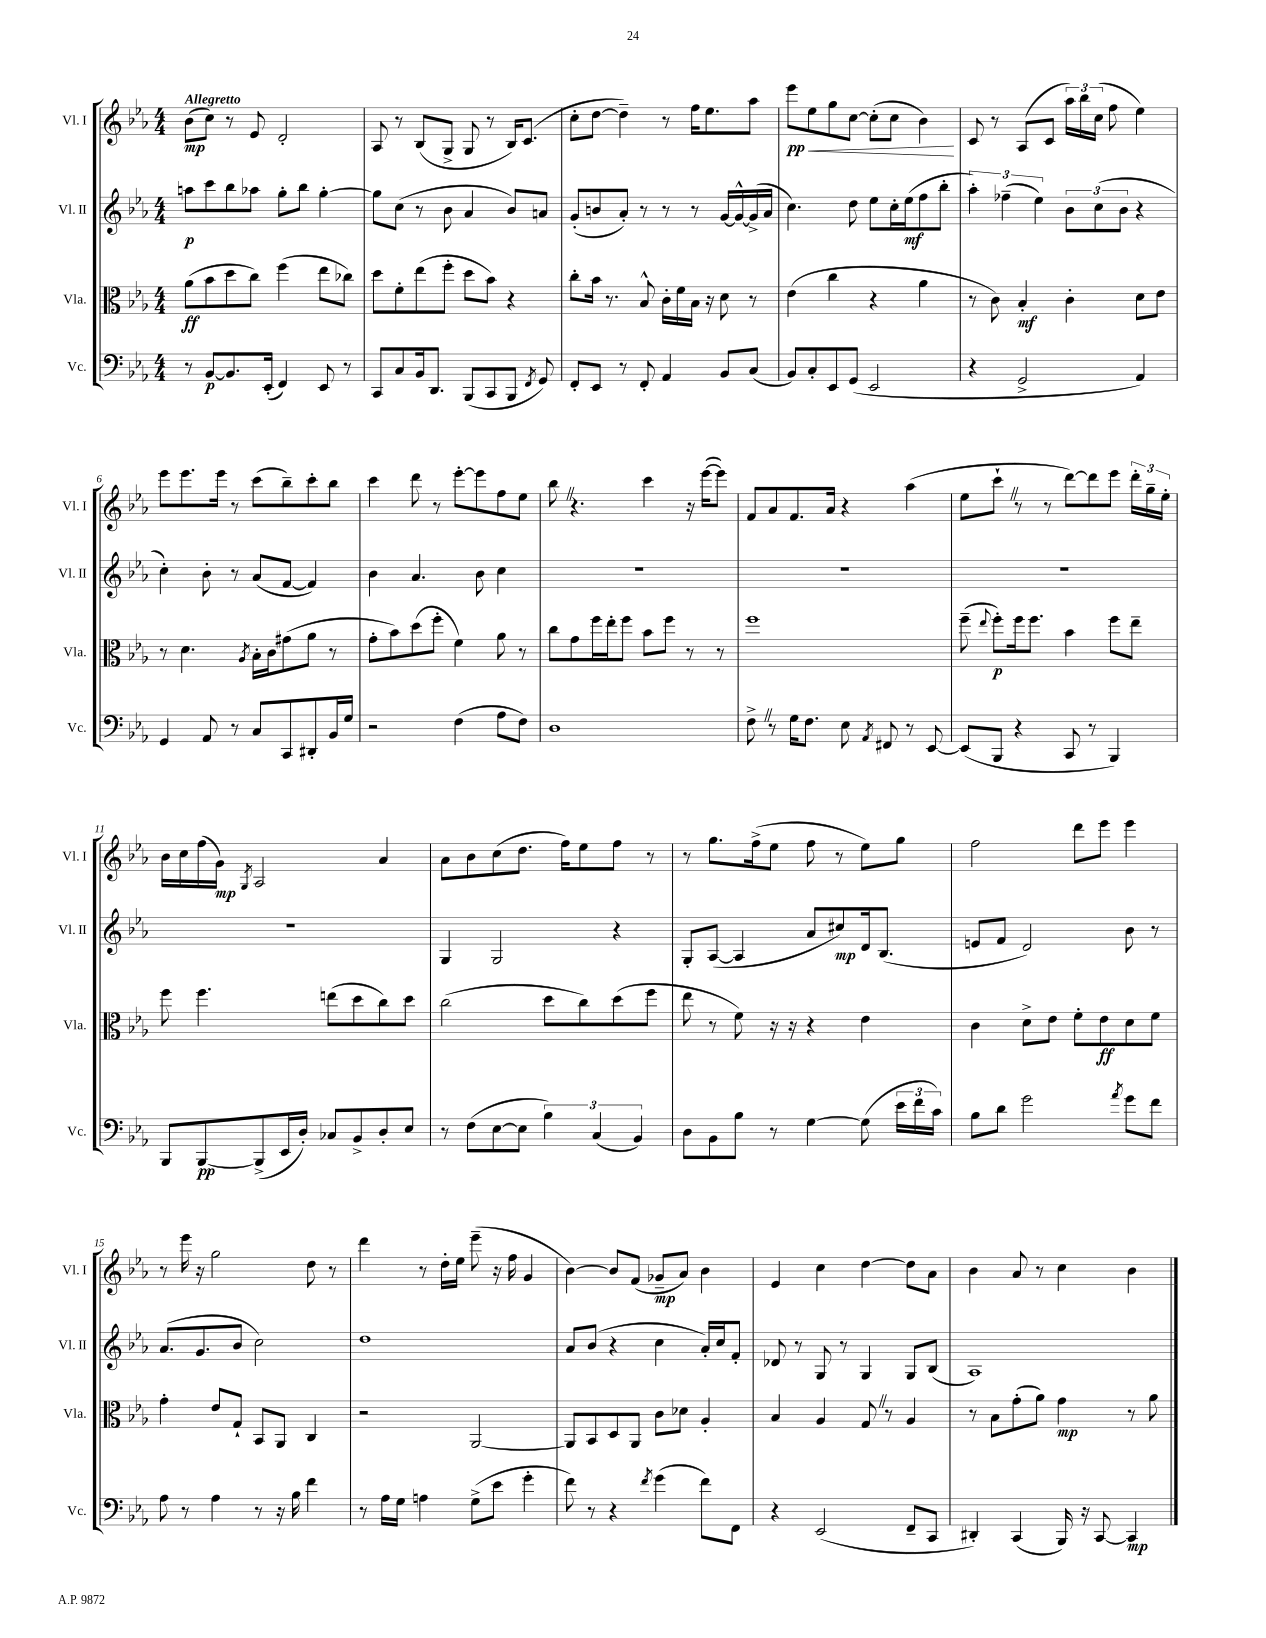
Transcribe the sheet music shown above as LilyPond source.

<<
\new StaffGroup <<
\new Staff = "s0" \with { instrumentName = "Vl. I" shortInstrumentName = "Vl. I" } {
    \clef treble \key ees \major \numericTimeSignature \time 4/4 \tempo "Allegretto"
    \autoBeamOff bes'8[\mp( c''8]) r8 ees'8 d'2-. |
    aes8 r8 bes8[( g8]-> g8 r8 bes16[) c'8.]( |
    c''8[-. d''8]~ d''4--) r8 f''16[ ees''8. aes''8] |
    ees'''8[\pp ees''8\< g''8 c''8]~ c''8[-.( c''8] bes'4\!) |
    c'8 r8 aes8[( c'8] \tuplet 3/2 { aes''16[) bes''16 c''16]( } f''8 ees''4) |
    ees'''8[ ees'''8. ees'''16] r8 c'''8[( bes''8--) c'''8-. bes''8] |
    c'''4 d'''8 r8 ees'''8[~-. ees'''8 f''8 ees''8] |
    bes''8 \once \override BreathingSign.text = \markup { \musicglyph "scripts.caesura.straight" } \breathe r4. c'''4 r16 ees'''16[~( ees'''8]) |
    f'8[ aes'8 f'8. aes'16] r4 aes''4( |
    ees''8[ c'''8]-! \once \override BreathingSign.text = \markup { \musicglyph "scripts.caesura.straight" } \breathe r8 r8 d'''8[~) d'''8 ees'''8] \tuplet 3/2 { d'''16[-. g''16-- ees''16]-. } |
    bes'16[ c''16 f''16( g'16]\mp) \acciaccatura { g8 } aes2 aes'4 |
    aes'8[ bes'8 c''8( d''8.] f''16[) ees''8 f''8] r8 |
    r8 g''8.[ f''16->( ees''8] f''8 r8 ees''8[) g''8] |
    f''2 d'''8[ ees'''8] ees'''4 |
    r8 ees'''16 r16 g''2 d''8 r8 |
    d'''4 r8 d''16[-. ees''16] ees'''8--( r16 f''16 g'4 |
    bes'4~) bes'8[ f'8]( ges'8[--\mp aes'8]) bes'4 |
    ees'4 c''4 d''4~ d''8[ aes'8] |
    bes'4 aes'8 r8 c''4 bes'4 \bar "|." |
}
\new Staff = "s1" \with { instrumentName = "Vl. II" shortInstrumentName = "Vl. II" } {
    \clef treble \key ees \major \numericTimeSignature \time 4/4
    \autoBeamOff a''8[\p c'''8 bes''8 aes''8] g''8[-. bes''8] g''4~-. |
    g''8[ c''8]( r8 bes'8 aes'4 bes'8[) a'8] |
    g'8[-.( b'8 aes'8]-.) r8 r8 r8 g'16[~ g'16~-^ g'16->( aes'16] |
    c''4.) d''8 ees''8[ c''16-. ees''16\mf( f''8 bes''8]-. |
    \tuplet 3/2 { aes''4-.) fes''4--( ees''4) } \tuplet 3/2 { bes'8[ c''8( bes'8] } r4 |
    c''4-.) bes'8-. r8 aes'8[( f'8]~ f'4) |
    bes'4 aes'4. bes'8 c''4 |
    R1 |
    R1 |
    R1 |
    R1 |
    g4 g2 r4 |
    g8[-. aes8]~( aes4 aes'8[ cis''8\mp) d'16 bes8.]( |
    e'8[ f'8] d'2) bes'8 r8 |
    aes'8.[( g'8. bes'8] c''2) |
    d''1 |
    aes'8[ bes'8]( r4 c''4 aes'16[-.) c''16 f'8]-. |
    des'8 r8 g8 r8 g4 g8[ bes8]( |
    aes1) \bar "|." |
}
\new Staff = "s2" \with { instrumentName = "Vla." shortInstrumentName = "Vla." } {
    \clef alto \key ees \major \numericTimeSignature \time 4/4
    \autoBeamOff aes'8[\ff( bes'8 d''8 c''8]) f''4( ees''8[ ces''8]) |
    d''8[ f'8-. ees''8( f''8]-. d''8[ bes'8]) r4 |
    c''8[-. bes'16] r8. bes8-^ c'16[-. f'16 bes16] r16 d'8 r8 |
    ees'4( c''4 r4 aes'4 |
    r8 c'8) bes4-.\mf c'4-. d'8[ ees'8] |
    r8 d'4. \acciaccatura { aes8 } bes16[-. c'16 gis'8( aes'8] r8 |
    g'8[-. bes'8) d''8( f''8]-. f'4) aes'8 r8 |
    c''8[ g'8 f''16 ees''16-. f''8] bes'8[ f''8] r8 r8 |
    f''1 |
    f''8--( \appoggiatura { ees''8 } f''8[-.\p) f''16 f''8.] bes'4 f''8[ ees''8]-- |
    f''8 f''4. e''8[( d''8 c''8) d''8] |
    c''2( d''8[ c''8) d''8( f''8] |
    ees''8 r8 f'8) r16 r16 r4 ees'4 |
    c'4 d'8[-> ees'8] f'8[-. ees'8\ff d'8 f'8] |
    g'4-. ees'8[ g8]-! bes,8[ aes,8] c4 |
    r2 aes,2~ |
    aes,8[ bes,8 d8 aes,8] c'8[ des'8] aes4-. |
    bes4 aes4 g8 \once \override BreathingSign.text = \markup { \musicglyph "scripts.caesura.straight" } \breathe r8 aes4 |
    r8 bes8[ g'8-.( aes'8]) g'4\mp r8 aes'8 \bar "|." |
}
\new Staff = "s3" \with { instrumentName = "Vc." shortInstrumentName = "Vc." } {
    \clef bass \key ees \major \numericTimeSignature \time 4/4
    \autoBeamOff r8 bes,8[~\p bes,8. ees,16]-.( f,4) ees,8 r8 |
    c,8[ c8 bes,16 d,8.] bes,,8[( c,8 bes,,8] \acciaccatura { f,8 } g,8) |
    f,8[-. ees,8] r8 f,8-. aes,4 bes,8[ c8]( |
    bes,8[) c8-. ees,8 g,8]( ees,2 |
    r4 g,2-> aes,4) |
    g,4 aes,8 r8 c8[ c,8 dis,8-. bes,16 g16] |
    r2 f4( aes8[ f8]) |
    d1 |
    f8-> \once \override BreathingSign.text = \markup { \musicglyph "scripts.caesura.straight" } \breathe r8 g16[ f8.] ees8 \acciaccatura { aes,8 } fis,8 r8 ees,8~ |
    ees,8[( bes,,8] r4 c,8 r8 bes,,4) |
    bes,,8[ bes,,8~\pp bes,,8->( ees,16 d16]-.) ces8[ bes,8-> d8-. ees8] |
    r8 f8[( ees8~ ees8] \tuplet 3/2 { bes4) c4( bes,4) } |
    d8[ bes,8 bes8] r8 g4~ g8( \tuplet 3/2 { ees'16[ f'16 c'16]) } |
    bes8[ d'8] g'2 \acciaccatura { aes'8 } g'8[ f'8] |
    aes8 r8 aes4 r8 r16 bes16 f'4 |
    r8 aes16[ g16] a4 g8[->( ees'8] g'4-. |
    f'8) r8 r4 \acciaccatura { f'8 } g'4( f'8[) f,8] |
    r4 ees,2( f,8[-- c,8] |
    dis,4-.) c,4( bes,,16) r16 c,8~ c,4\mp \bar "|." |
}
>>
>>
